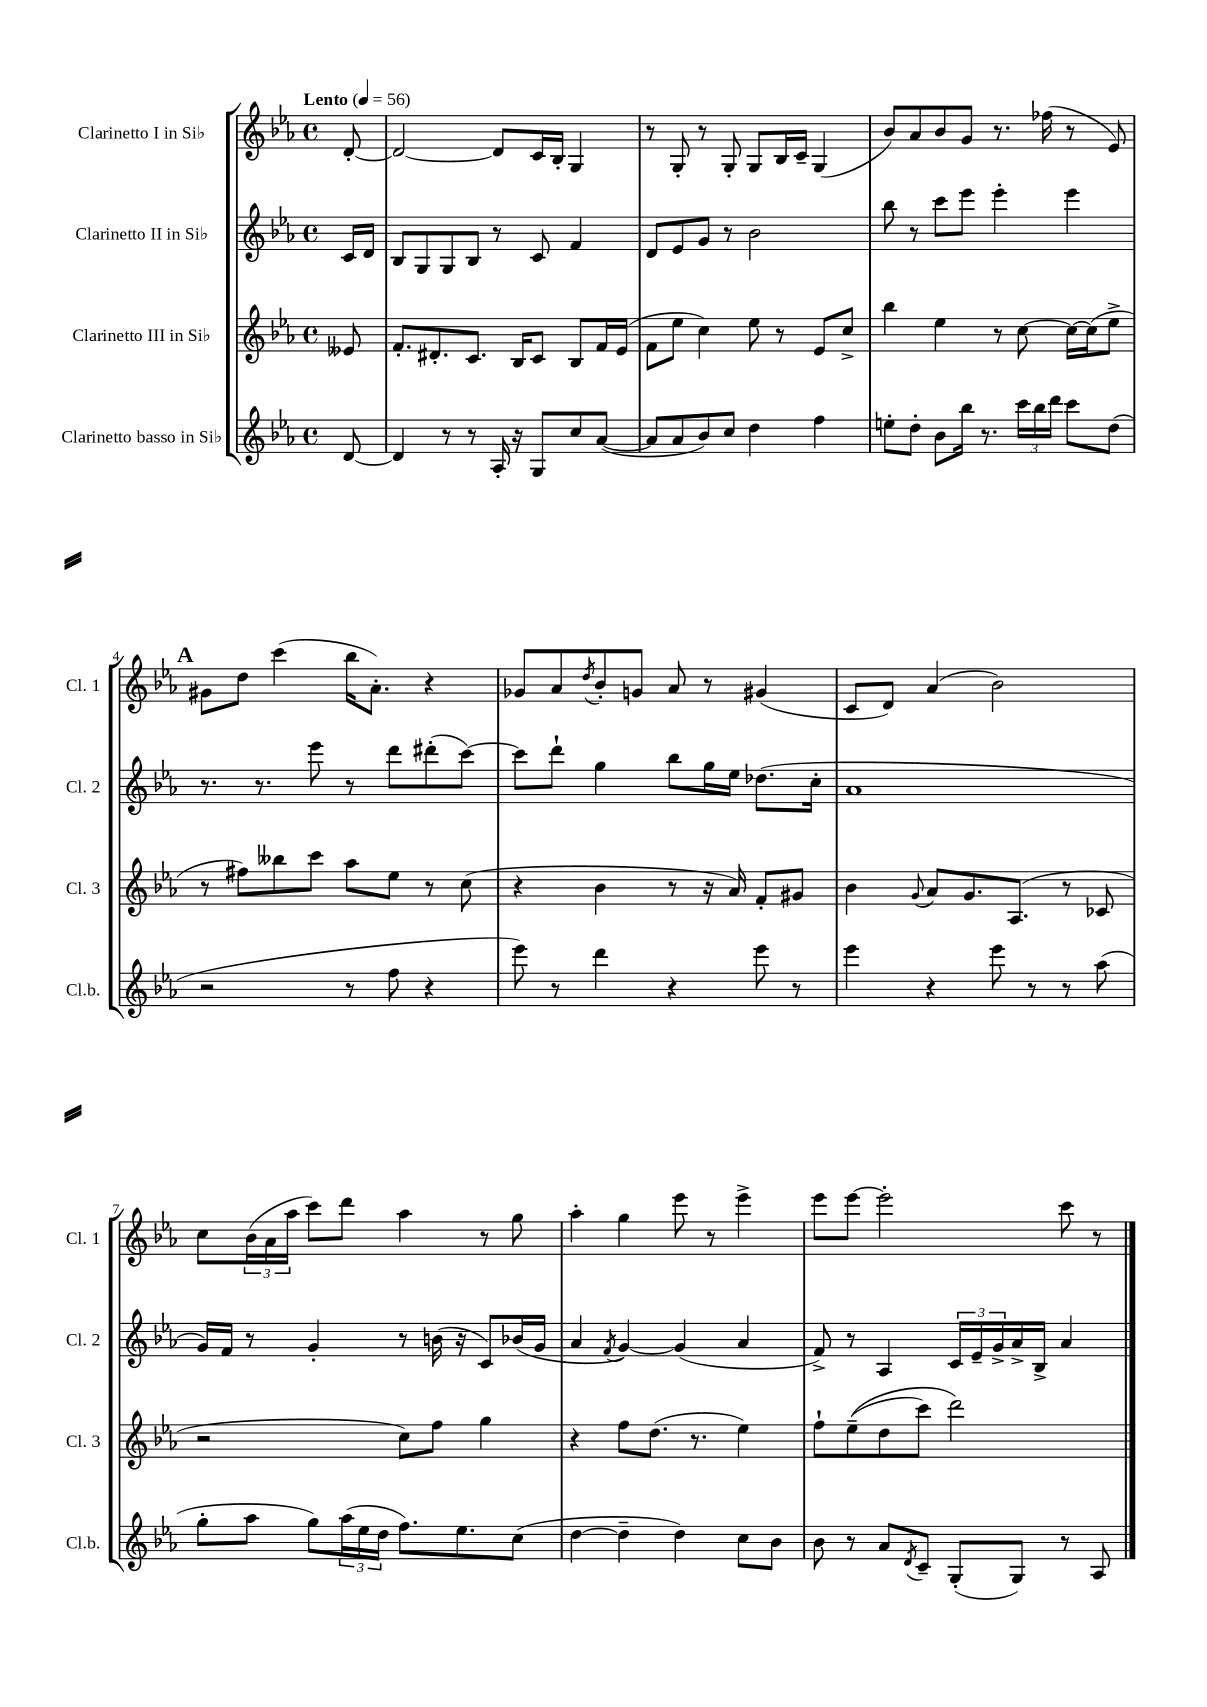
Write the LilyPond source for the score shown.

<<
\new StaffGroup <<
\new Staff = "s0" \with { instrumentName = "Clarinetto I in Sib" shortInstrumentName = "Cl. 1" } {
    \clef treble \key ees \major \defaultTimeSignature \time 4/4 \partial 8 \tempo "Lento" 4 = 56
    d'8~-. |
    d'2~ d'8 c'16 bes16-. g4 |
    r8 g8-. r8 g8-. g8 bes16 c'16-- g4( |
    bes'8) aes'8 bes'8 g'8 r8. fes''16( r8 ees'8) |
    \mark \markup { \bold "A" } gis'8 d''8 c'''4( bes''16 aes'8.-.) r4 |
    ges'8 aes'8 \acciaccatura { d''8 } bes'8-. g'8 aes'8 r8 gis'4( |
    c'8 d'8) aes'4( bes'2) |
    c''8 \tuplet 3/2 { bes'16( aes'16 aes''16 } c'''8) d'''8 aes''4 r8 g''8 |
    aes''4-. g''4 ees'''8 r8 ees'''4-> |
    ees'''8 ees'''8~ ees'''2-. c'''8 r8 \bar "|." |
}
\new Staff = "s1" \with { instrumentName = "Clarinetto II in Sib" shortInstrumentName = "Cl. 2" } {
    \clef treble \key ees \major \defaultTimeSignature \time 4/4 \partial 8
    c'16 d'16 |
    bes8 g8 g8 bes8 r8 c'8 f'4 |
    d'8 ees'8 g'8 r8 bes'2 |
    bes''8 r8 c'''8 ees'''8 ees'''4-. ees'''4 |
    \mark \markup { \bold "A" } r8. r8. ees'''8 r8 d'''8 dis'''8-.( c'''8~) |
    c'''8 d'''8-! g''4 bes''8 g''16 ees''16 des''8.( c''16-. |
    aes'1 |
    g'16) f'16 r8 g'4-. r8 b'16( r16 c'8) bes'16( g'16 |
    aes'4 \acciaccatura { f'8 } g'4~) g'4( aes'4 |
    f'8->) r8 aes4 \tuplet 3/2 { c'16 ees'16-- g'16-> } aes'16-> bes16-> aes'4 \bar "|." |
}
\new Staff = "s2" \with { instrumentName = "Clarinetto III in Sib" shortInstrumentName = "Cl. 3" } {
    \clef treble \key ees \major \defaultTimeSignature \time 4/4 \partial 8
    eeses'8 |
    f'8.-. dis'8.-. c'8. bes16 c'8 bes8 f'16 ees'16( |
    f'8 ees''8 c''4) ees''8 r8 ees'8 c''8-> |
    bes''4 ees''4 r8 c''8~ c''16~ c''16( ees''8-> |
    \mark \markup { \bold "A" } r8 fis''8) beses''8 c'''8 aes''8 ees''8 r8 c''8( |
    r4 bes'4 r8 r16 aes'16) f'8-. gis'8 |
    bes'4 \appoggiatura { g'8 } aes'8 g'8. aes8.( r8 ces'8 |
    r2 c''8) f''8 g''4 |
    r4 f''8 d''8.( r8. ees''4) |
    f''8-! ees''8--(\( d''8 c'''8) d'''2\) \bar "|." |
}
\new Staff = "s3" \with { instrumentName = "Clarinetto basso in Sib" shortInstrumentName = "Cl.b." } {
    \clef treble \key ees \major \defaultTimeSignature \time 4/4 \partial 8
    d'8~ |
    d'4 r8 r8 aes16-. r16 g8 c''8 aes'8~( |
    aes'8 aes'8 bes'8) c''8 d''4 f''4 |
    e''8-. d''8-. bes'8 bes''16 r8. \tuplet 3/2 { c'''16 bes''16 d'''16 } c'''8 d''8( |
    \mark \markup { \bold "A" } r2 r8 f''8 r4 |
    ees'''8) r8 d'''4 r4 ees'''8 r8 |
    ees'''4 r4 ees'''8 r8 r8 aes''8( |
    g''8-. aes''8 g''8) \tuplet 3/2 { aes''16( ees''16 d''16 } f''8.) ees''8. c''8( |
    d''4~ d''4-- d''4) c''8 bes'8 |
    bes'8 r8 aes'8 \acciaccatura { d'8 } c'8-- g8-.( g8) r8 aes8 \bar "|." |
}
>>
>>
